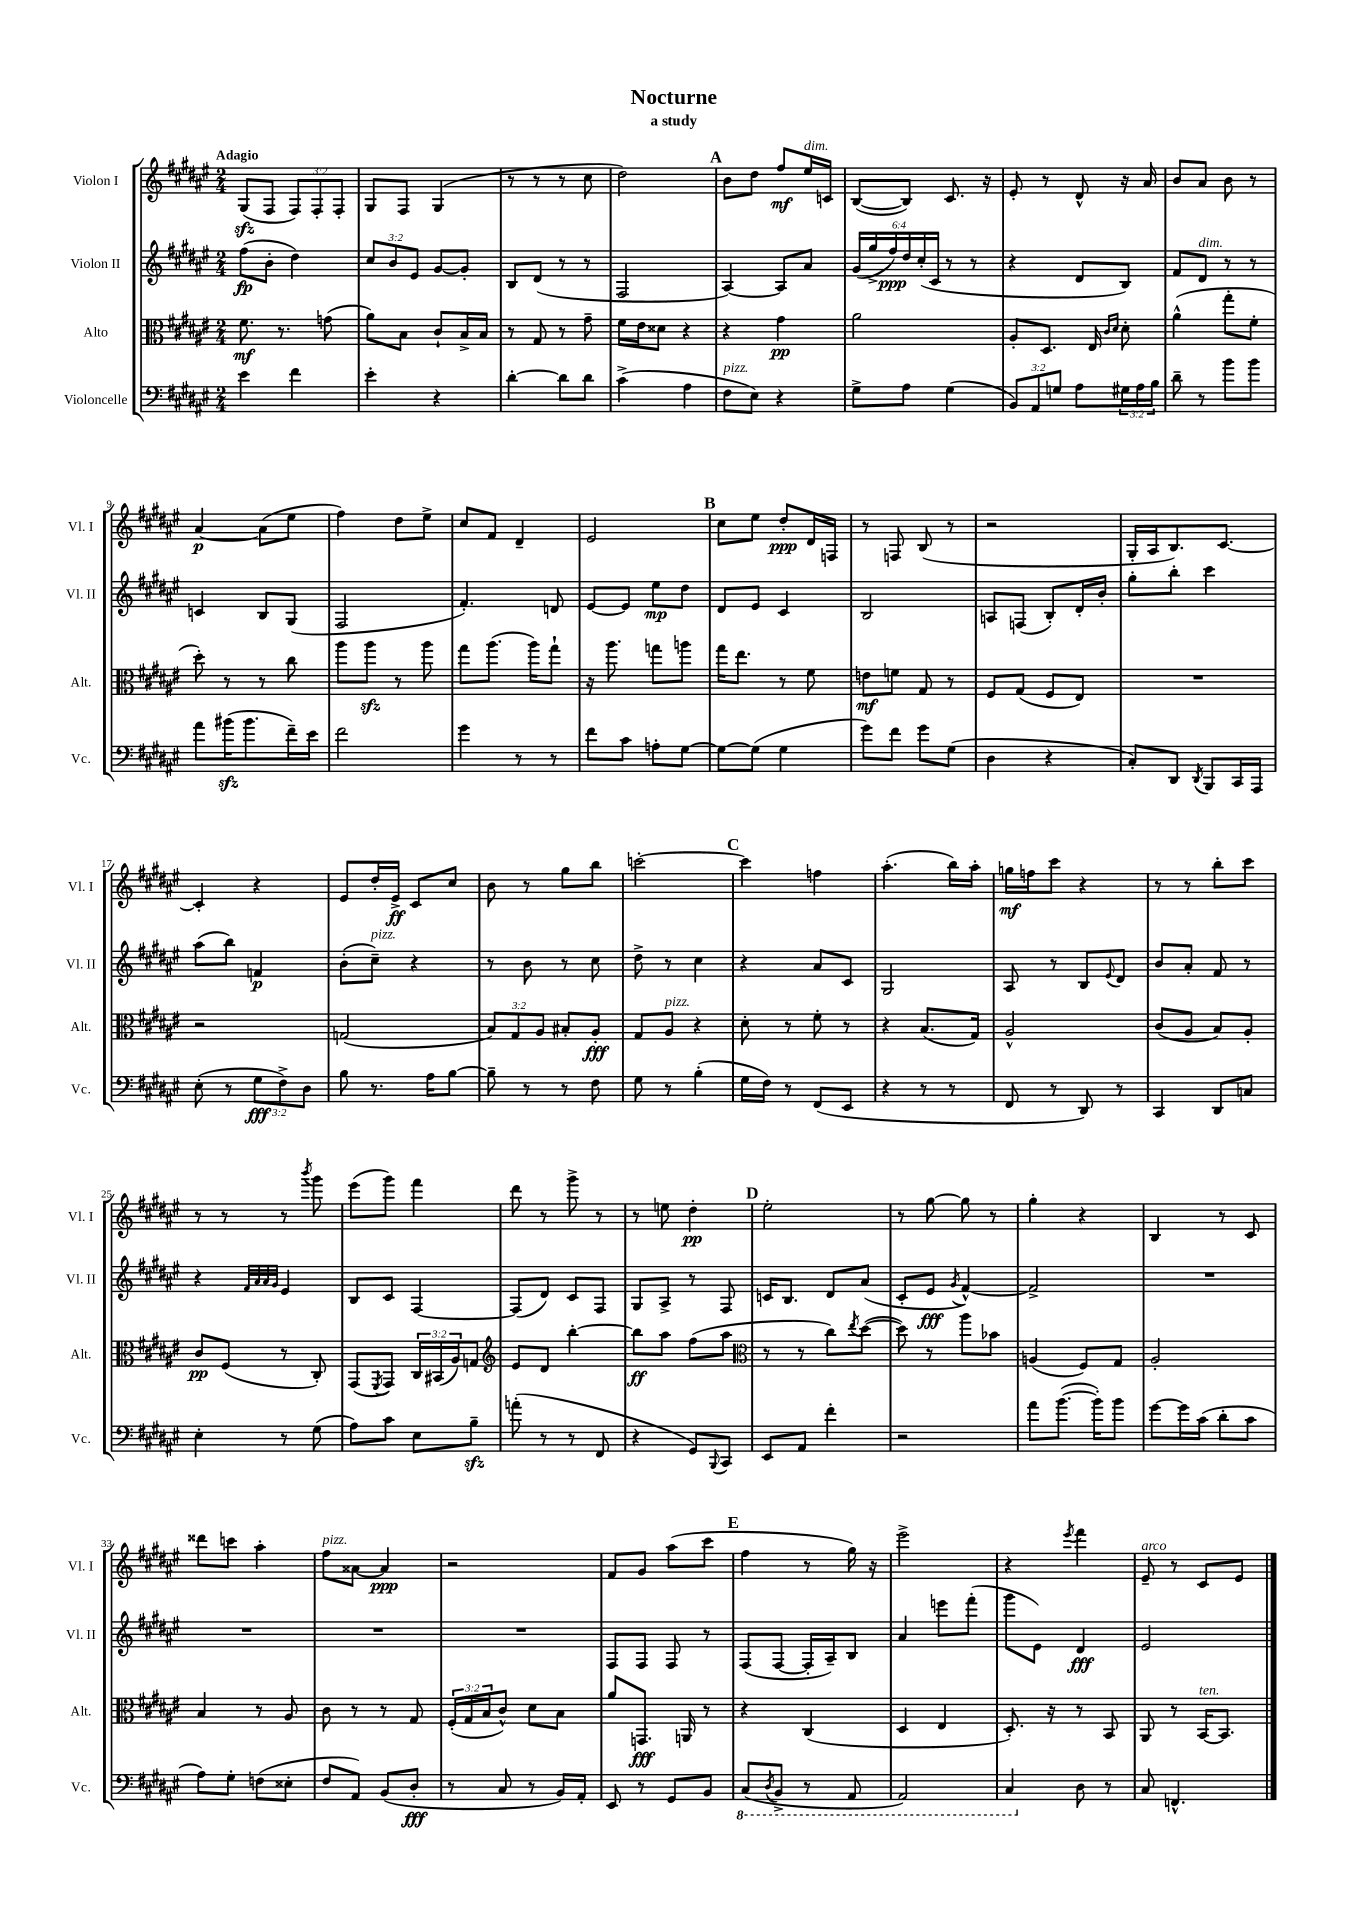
\header { title = "Nocturne" subtitle = "a study" }
<<
\new StaffGroup <<
\new Staff = "s0" \with { instrumentName = "Violon I" shortInstrumentName = "Vl. I" } {
    \clef treble \key fis \major \numericTimeSignature \time 2/4 \override Staff.TupletNumber.text = #tuplet-number::calc-fraction-text \tempo "Adagio"
    gis8\sfz( fis8 \tuplet 3/2 { fis8) fis8-. fis8-. } |
    gis8 fis8 gis4( |
    r8 r8 r8 cis''8 |
    dis''2) |
    \mark \markup { \bold "A" } b'8 dis''8 fis''8\mf eis''16^\markup { \italic "dim." } c'16 |
    b8~( b8) cis'8. r16 |
    eis'8-. r8 dis'8-^ r16 ais'16 |
    b'8 ais'8 b'8 r8 |
    ais'4~\p ais'8( eis''8 |
    fis''4) dis''8 eis''8-> |
    cis''8 fis'8 dis'4-- |
    eis'2 |
    \mark \markup { \bold "B" } cis''8 eis''8 dis''8-.\ppp dis'16 f16 |
    r8 f8 b8( r8 |
    r2 |
    gis16-. ais16 b8.) cis'8.~ |
    cis'4-. r4 |
    eis'8 dis''16-. eis'16->\ff cis'8 cis''8 |
    b'8 r8 gis''8 b''8 |
    c'''2~-. |
    \mark \markup { \bold "C" } c'''4 f''4 |
    ais''4.-.( b''16) ais''16-. |
    g''16\mf f''16 cis'''8 r4 |
    r8 r8 b''8-. cis'''8 |
    r8 r8 r8 \acciaccatura { b'''8 } gis'''8 |
    eis'''8( gis'''8) fis'''4 |
    dis'''8 r8 gis'''8-> r8 |
    r8 e''8 dis''4-.\pp |
    \mark \markup { \bold "D" } eis''2-. |
    r8 gis''8~ gis''8 r8 |
    gis''4-. r4 |
    b4 r8 cis'8 |
    disis'''8 c'''8 ais''4-. |
    fis''8^\markup { \italic "pizz." } aisis'8~ aisis'4\ppp |
    r2 |
    fis'8 gis'8 ais''8( cis'''8 |
    \mark \markup { \bold "E" } fis''4 r8 gis''16) r16 |
    eis'''2-> |
    r4 \acciaccatura { eis'''8 } fis'''4 |
    eis'8--^\markup { \italic "arco" } r8 cis'8 eis'8 \bar "|." |
}
\new Staff = "s1" \with { instrumentName = "Violon II" shortInstrumentName = "Vl. II" } {
    \clef treble \key fis \major \numericTimeSignature \time 2/4 \override Staff.TupletNumber.text = #tuplet-number::calc-fraction-text
    fis''8\fp( b'8-. dis''4) |
    \tuplet 3/2 { cis''8 b'8 eis'8 } gis'8~ gis'8-. |
    b8 dis'8( r8 r8 |
    fis2 |
    \mark \markup { \bold "A" } ais4~) ais8 ais'8 |
    \tuplet 6/4 { gis'16( gis''16-> fis''16\ppp) dis''16 cis''16-.( cis'16 } r8 r8 |
    r4 dis'8 b8) |
    fis'8 dis'8^\markup { \italic "dim." } r8 r8 |
    c'4 b8 gis8( |
    fis2 |
    fis'4.-.) d'8 |
    eis'8~ eis'8 eis''8\mp dis''8 |
    \mark \markup { \bold "B" } dis'8 eis'8 cis'4 |
    b2 |
    a8 f8( b8-.) dis'16-. b'16-. |
    gis''8-. b''8-. cis'''4 |
    ais''8( b''8) f'4\p |
    b'8-.( cis''8--^\markup { \italic "pizz." }) r4 |
    r8 b'8 r8 cis''8 |
    dis''8-> r8 cis''4 |
    \mark \markup { \bold "C" } r4 ais'8 cis'8 |
    gis2 |
    ais8 r8 b8 \appoggiatura { eis'8 } dis'8 |
    b'8 ais'8-. fis'8 r8 |
    r4 \grace { fis'32 ais'32 ais'32 gis'32 } eis'4 |
    b8 cis'8 fis4~ |
    fis8( dis'8) cis'8 fis8 |
    gis8 ais8-> r8 fis8 |
    \mark \markup { \bold "D" } c'16 b8. dis'8 ais'8( |
    cis'8-. eis'8\fff \acciaccatura { gis'8 } fis'4~-^) |
    fis'2-> |
    R2 |
    R2 |
    R2 |
    R2 |
    fis8 fis8 fis8 r8 |
    \mark \markup { \bold "E" } fis8( fis8~ fis16-. ais16--) b8 |
    ais'4 e'''8 fis'''8-.( |
    gis'''8 eis'8) dis'4\fff |
    eis'2 \bar "|." |
}
\new Staff = "s2" \with { instrumentName = "Alto" shortInstrumentName = "Alt." } {
    \clef alto \key fis \major \numericTimeSignature \time 2/4 \override Staff.TupletNumber.text = #tuplet-number::calc-fraction-text
    fis'8.\mf r8. g'8( |
    ais'8) b8 cis'8-! b16-> b16 |
    r8 gis8 r8 gis'8-- |
    fis'16 eis'16 disis'8 r4 |
    \mark \markup { \bold "A" } r4 gis'4\pp |
    ais'2 |
    ais8-. dis8. eis16 \grace { cis'16 dis'16 } dis'8-. |
    ais'4-^( gis''8-. fis'8-. |
    dis''8-.) r8 r8 cis''8 |
    ais''8 ais''8\sfz r8 ais''8 |
    gis''8 ais''8.( ais''16) gis''8-! |
    r16 ais''8. g''8 a''8 |
    \mark \markup { \bold "B" } gis''16 eis''8. r8 fis'8 |
    e'8\mf f'8 gis8 r8 |
    fis8 gis8( fis8 eis8) |
    R2 |
    r2 |
    g2( |
    \tuplet 3/2 { b8) gis8 ais8 } bis8-. ais8-.\fff |
    gis8 ais8^\markup { \italic "pizz." } r4 |
    \mark \markup { \bold "C" } dis'8-. r8 fis'8-. r8 |
    r4 b8.( gis16) |
    ais2-^ |
    cis'8( ais8 b8) ais8-. |
    cis'8\pp fis8( r8 cis8-.) |
    gis,8( \acciaccatura { fis,8 } gis,8) \tuplet 3/2 { cis16 bis,16( ais16) } g8 |
    \clef treble eis'8 dis'8 b''4~-. |
    b''8\ff ais''8 fis''8( ais''8 |
    \mark \markup { \bold "D" } \clef alto r8 r8 cis''8) \acciaccatura { eis''8 } dis''8~( |
    dis''8) r8 ais''8 bes'8 |
    a4( fis8) gis8 |
    ais2-. |
    b4 r8 ais8 |
    cis'8 r8 r8 gis8 |
    \tuplet 3/2 { fis16-.( gis16 b16 } cis'8-^) dis'8 b8 |
    ais'8 g,8.\fff a,16 r8 |
    \mark \markup { \bold "E" } r4 cis4( |
    dis4 eis4 |
    dis8.-.) r16 r8 b,8 |
    ais,8 r8 b,16~^\markup { \italic "ten." } b,8. \bar "|." |
}
\new Staff = "s3" \with { instrumentName = "Violoncelle" shortInstrumentName = "Vc." } {
    \clef bass \key fis \major \numericTimeSignature \time 2/4 \override Staff.TupletNumber.text = #tuplet-number::calc-fraction-text
    eis'4 fis'4 |
    eis'4-. r4 |
    dis'4~-. dis'8 dis'8 |
    cis'4->( ais4 |
    \mark \markup { \bold "A" } fis8^\markup { \italic "pizz." } eis8) r4 |
    gis8-> ais8 gis4( |
    \tuplet 3/2 { b,8) ais,8 g8 } ais8 \tuplet 3/2 { gis16 ais16 b16 } |
    dis'8-- r8 b'8 b'8 |
    ais'8 bis'16\sfz( bis'8. fis'16--) eis'16 |
    fis'2 |
    gis'4 r8 r8 |
    fis'8 cis'8 a8-. gis8~ |
    \mark \markup { \bold "B" } gis8~ gis8( gis4 |
    gis'8) fis'8 gis'8 gis8( |
    dis4 r4 |
    cis8-.) dis,8 \acciaccatura { dis,8 } b,,8 cis,16 ais,,16 |
    eis8-.( r8 \tuplet 3/2 { gis8\fff fis8->) dis8 } |
    b8 r8. ais16 b8~ |
    b8-- r8 r8 fis8 |
    gis8 r8 b4-.( |
    \mark \markup { \bold "C" } gis16 fis16) r8 fis,8( eis,8 |
    r4 r8 r8 |
    fis,8 r8 dis,8) r8 |
    cis,4 dis,8 c8 |
    eis4-. r8 gis8( |
    ais8) cis'8 eis8 b8--\sfz |
    a'8-.( r8 r8 fis,8 |
    r4 gis,8) \appoggiatura { b,,8 } cis,8 |
    \mark \markup { \bold "D" } eis,8 ais,8 fis'4-. |
    r2 |
    ais'8 b'8.~( b'16-.) b'8 |
    gis'8~ gis'16 cis'16( dis'8-. cis'8 |
    ais8) gis8-. f8( eisis8-. |
    fis8 ais,8) b,8( dis8-.\fff |
    r8 cis8 r8 b,16) ais,16-. |
    eis,8 r8 gis,8 b,8 |
    \mark \markup { \bold "E" } \ottava #-1 cis,8( \acciaccatura { dis,8 } b,,8-> r8 ais,,8 |
    ais,,2) |
    cis,4 \ottava #0 dis8 r8 |
    cis8 f,4.-^ \bar "|." |
}
>>
>>
